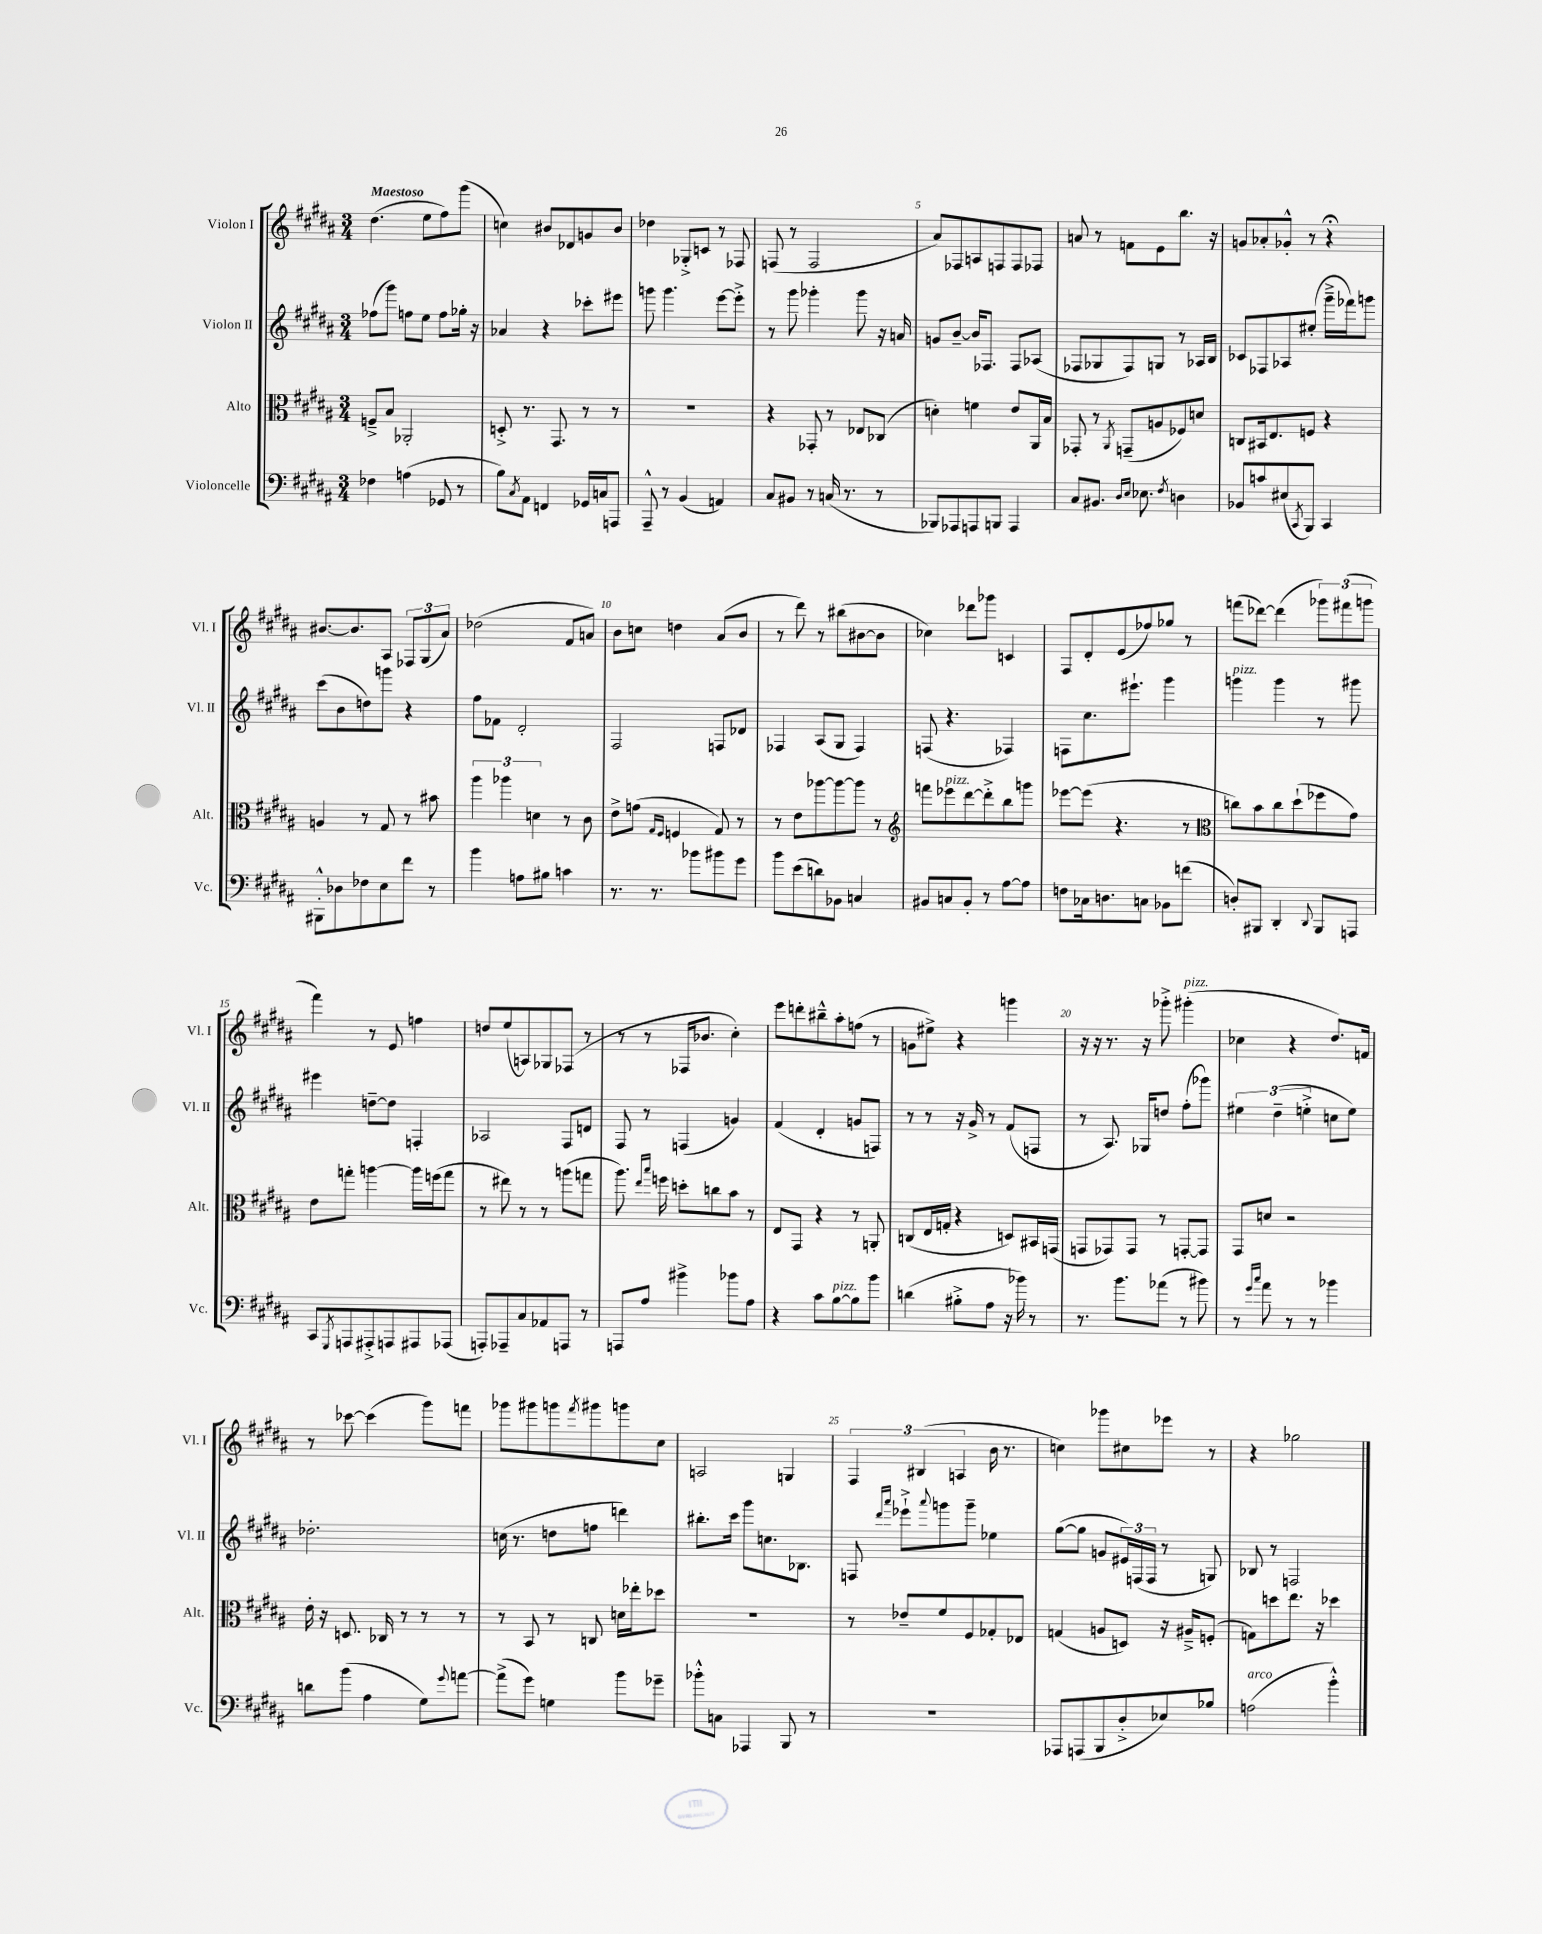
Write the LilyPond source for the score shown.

<<
\new StaffGroup <<
\new Staff = "s0" \with { instrumentName = "Violon I" shortInstrumentName = "Vl. I" } {
    \clef treble \key b \major \numericTimeSignature \time 3/4 \tempo "Maestoso"
    dis''4.( e''8 fis''8) gis'''8( |
    c''4) bis'8 des'8 g'8 bis'8 |
    des''4 ges8-.-> c'8 r8 fes8 |
    f8( r8 f2 |
    ais'8) fes8 a8 f8 f8 fes8 |
    a'8 r8 f'8 e'8 b''8. r16 |
    g'8 aes'8-. ges'8-.-^ r8 r4\fermata |
    bis'8.~ bis'8. ais8 \tuplet 3/2 { fes8 gis8( ais'8) } |
    des''2( fis'8 a'8) |
    b'8 c''8 d''4 ais'8( b'8 |
    r8 dis'''8) r8 bis''8( bis'8~ bis'8 |
    ces''4) des'''8 ges'''8 c'4 |
    fis8 dis'8-. e'8( fes''8) ges''8 r8 |
    f'''8( des'''8~) des'''4( \tuplet 3/2 { ges'''8) fis'''8( g'''8 } |
    fis'''4) r8 e'8 f''4 |
    d''8 e''8( a8) ges8 fes8( r8 |
    r8 r8 fes16 bes'8. cis''4-.) |
    e'''8 d'''8-. bis''8---^ ais''8-. f''8( r8 |
    g'8 eis''8->) r4 g'''4 |
    r16 r16 r8. r16 ges'''8-.-> gis'''4-.^\markup { \italic "pizz." }( |
    ces''4 r4 dis''8.) f'16 |
    r8 ces'''8~ ces'''4( gis'''8) f'''8 |
    ges'''8 gis'''8 g'''8 \acciaccatura { fis'''8 } gis'''8 g'''8 cis''8 |
    a2 g4 |
    \tuplet 3/2 { fis4 bis4( a4 } b'16 r8. |
    c''4) ges'''8 cis''8 ees'''8 r8 |
    r4 ges''2 \bar "|." |
}
\new Staff = "s1" \with { instrumentName = "Violon II" shortInstrumentName = "Vl. II" } {
    \clef treble \key b \major \numericTimeSignature \time 3/4
    fes''8( gis'''8) f''8 e''8 f''8 ges''16-. r16 |
    aes'4 r4 ces'''8-. eis'''8 |
    g'''8 g'''4. e'''8~ e'''8-.-> |
    r8 gis'''8 ges'''4-. ges'''8 r16 a'16 |
    g'8 b'8~-- b'16 fes8. fes8 aes8( |
    fes8 ges8 fes8) g8 r8 aes16 b16 |
    ces'8 fes8 aes8 eis''8-.( gis'''16---> fes'''16) g'''8 |
    cis'''8( b'8 d''8) g'''8 r4 |
    fis''8 fes'8 dis'2-. |
    fis2 f8 des'8 |
    fes4 ais8( gis8 fes4) |
    f8( r4. fes4) |
    f8 cis''8. eis'''8.-! gis'''4 |
    g'''4^\markup { \italic "pizz." } g'''4 r8 gis'''8 |
    eis'''4 d''8~-- d''8 f4-. |
    aes2 fis8 d'8 |
    fis8 r8 f4( g'4) |
    fis'4( dis'4-. g'8 f8) |
    r8 r8 r16 gis'16-> r8 fis'8( f8 |
    r8 ais8.) ges16 d''8 fis''8-.( ges'''8) |
    \tuplet 3/2 { eis''4 dis''4--( e''4-.-> } c''8 e''8) |
    des''2.-. |
    c''16( r8. d''8 f''8 d'''4) |
    bis''8.-. cis'''16 gis'''8 c''8. bes8. |
    f8 \grace { dis'''16 ais'''16 } ees'''8-!-> \appoggiatura { ais'''8 } g'''8 g'''8-- ees''4 |
    gis''8~( gis''8 g'8 \tuplet 3/2 { eis'16) f16( f16 } r8 g8) |
    bes8 r8 f2 \bar "|." |
}
\new Staff = "s2" \with { instrumentName = "Alto" shortInstrumentName = "Alt." } {
    \clef alto \key b \major \numericTimeSignature \time 3/4
    f8---> b8 aes,2-. |
    d8-.-> r8. gis,8. r8 r8 |
    R2. |
    r4 ges,8-. r8 ees8 ces8( |
    d'4-.) f'4 e'8 ais,16 b16 |
    ges,8-. r8 \acciaccatura { ais,8 } g,8--( a8 fes8) d'8 |
    c8 bis,16 e8. f8 r4 |
    a4 r8 gis8 r8 bis'8 |
    \tuplet 3/2 { ais''4 aes''4 d'4 } r8 cis'8 |
    e'8-> g'8( \grace { gis16 fis16 } f4 gis8) r8 |
    r8 e'8 aes''8~ aes''8~ aes''8 r8 |
    \clef treble f'''8 ees'''8^\markup { \italic "pizz." } dis'''8~ dis'''8-.-> b''8 g'''8 |
    ees'''8~ ees'''8( r4. r8 |
    \clef alto c''8) b'8 c''8 dis''8-!( fes''8 gis'8) |
    e'8 g''8-. a''4~ a''16 f''16( g''8 |
    r8 eis''8) r8 r8 a''8( g''8 |
    ais''8.) \grace { e''16 b''16 } f''16 d''8-. c''8 b'8 r8 |
    e8 gis,8 r4 r8 a,8-. |
    c8( e16 g16-. r4 d8) bis,16 g,16( |
    g,8 ges,8) ges,8 r8 g,8~-. g,8 |
    gis,8 d'8 r2 |
    e'16-. r16 d8. ces16 r8 r8 r8 |
    r8 b,8 r8 c8 d'16 ees''16-. des''8 |
    R2. |
    r8 ees'8-- fis'8 fis8 ges8-. ees8 |
    g4( a8 d8) r16 ais16---> f8-.( |
    g8) d''8 e''8. r16 des''4 \bar "|." |
}
\new Staff = "s3" \with { instrumentName = "Violoncelle" shortInstrumentName = "Vc." } {
    \clef bass \key b \major \numericTimeSignature \time 3/4
    fes4 a4( ges,8 r8 |
    b8) \acciaccatura { cis8 } ais,8 f,4 ges,16 c16 a,,8 |
    ais,,8---^ r8 b,4( a,4) |
    cis8 bis,8 r8 c16( r8. r8 |
    bes,,8) aes,,8 a,,8 b,,8 a,,4 |
    cis8 bis,8. \grace { dis16 e16 } ees8. \acciaccatura { fis8 } d4 |
    bes,8 c'8 eis8( \acciaccatura { cis,8 } b,,8) cis,4 |
    bis,,8-.-^ des8 fes8 e8 fis'8 r8 |
    b'4 a8 bis8 c'4 |
    r8. r8. bes'8 bis'8 gis'8 |
    b'8 e'8( d'8) bes,8 c4 |
    bis,8 c8 bis,8-. r8 ais8~ ais8 |
    f8 ces16 d8. c8 bes,8 f'8( |
    d8-.) bis,,8 dis,4-. \appoggiatura { dis,8 } bis,,8 a,,8 |
    cis,8 \acciaccatura { gis,,8 } a,,8 ais,,8-.-> a,,8 ais,,8 aes,,8( |
    a,,8-.) aes,,8-- cis8 aes,8 a,,8 r8 |
    a,,8 ais8 bis'4-> bes'8 ais8 |
    r4 cis'8 b8~^\markup { \italic "pizz." } b8 b'8 |
    d'4( bis8-.-> ais8 r16 bes'16) r8 |
    r8. b'8. aes'8( r8 bis'8) |
    r8 \grace { gis'16 cis''16 } ais'8 r8 r8 bes'4 |
    d'8 b'8( ais4 gis8) \appoggiatura { gis'8 } a'8~ |
    a'8->( gis'8) g4 b'8 ges'8-- |
    bes'8-.-^ c8 aes,,4 b,,8 r8 |
    R2. |
    aes,,8 a,,8( b,,8 dis8-.-> ees8) bes8 |
    a2^\markup { \italic "arco" }( b'4-.-^) \bar "|." |
}
>>
>>
\layout { \context { \Score \override BarNumber.break-visibility = ##(#f #t #t) barNumberVisibility = #(every-nth-bar-number-visible 5) } }
